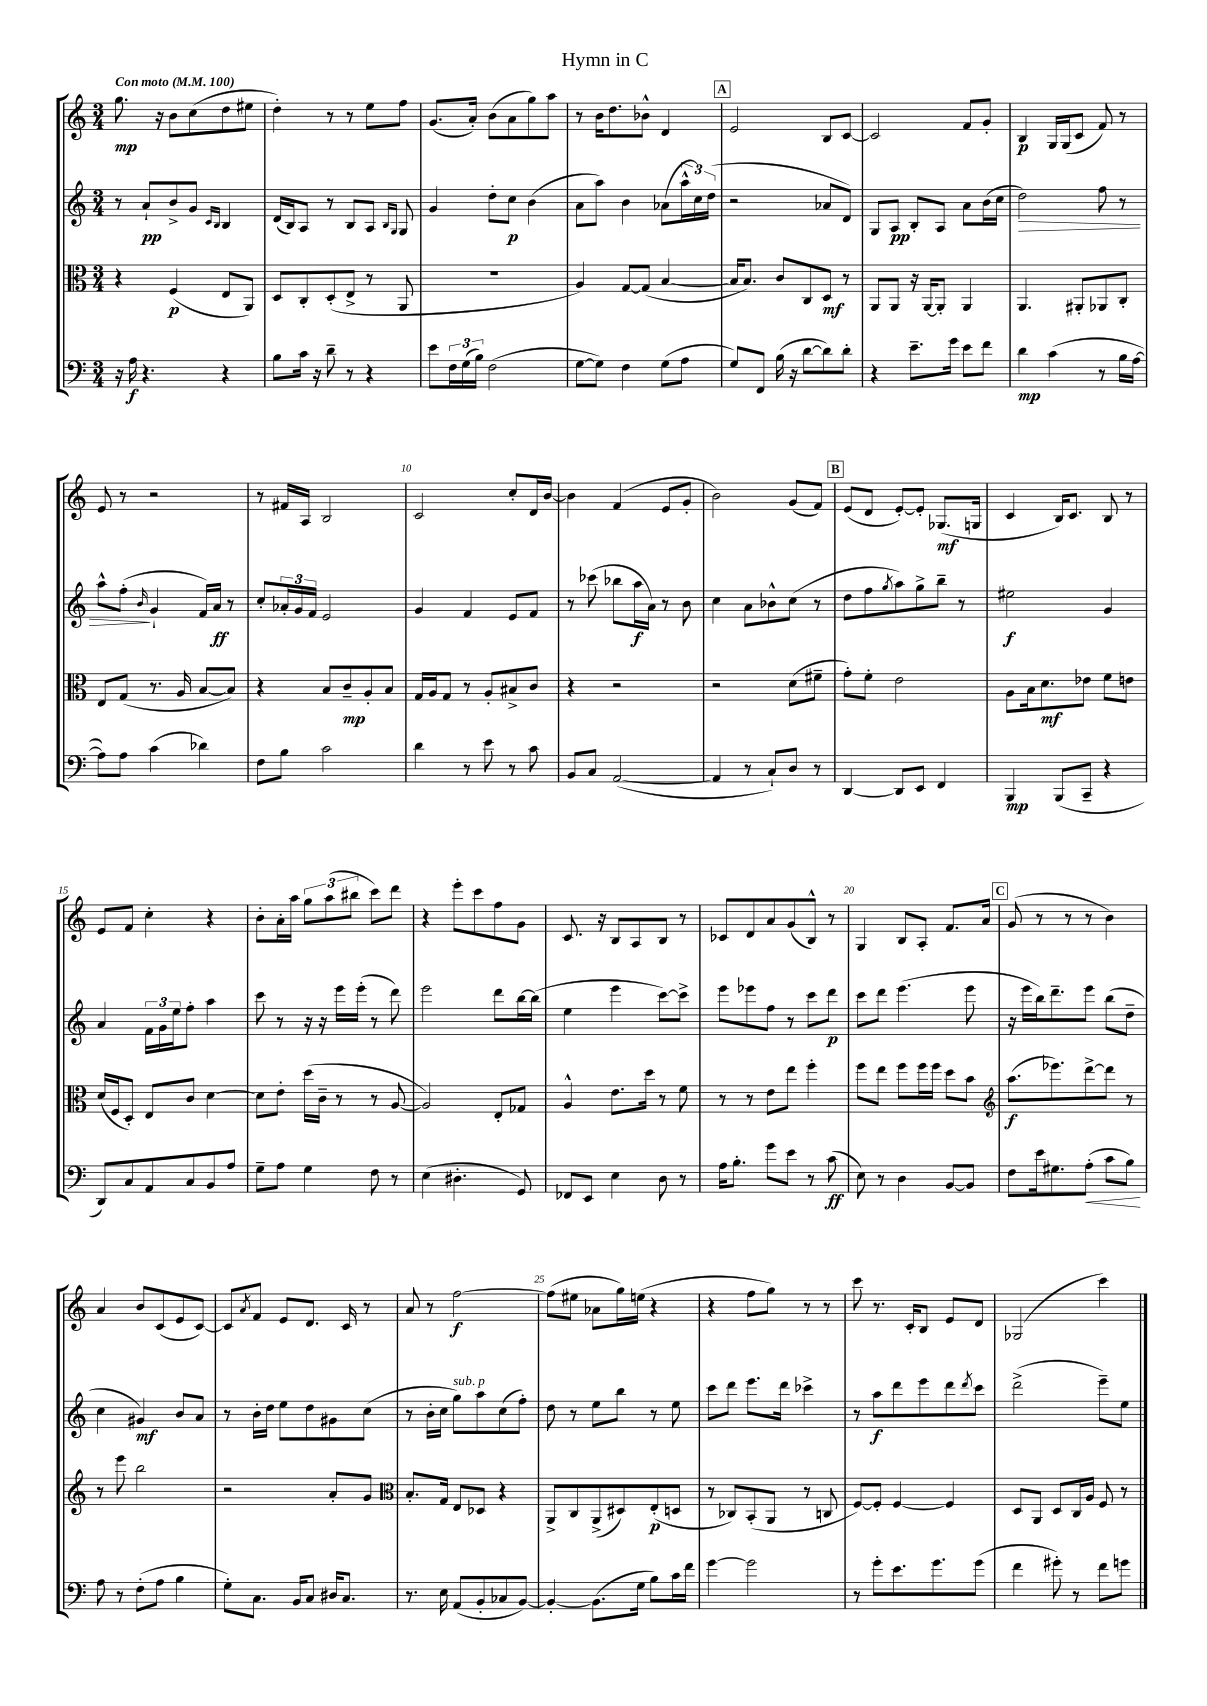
\header { title = "Hymn in C" }
<<
\new StaffGroup <<
\new Staff = "s0" {
    \clef treble \key c \major \numericTimeSignature \time 3/4 \tempo "Con moto" 4 = 100
    g''8.\mp r16 b'8 c''8( d''8 eis''8 |
    d''4-.) r8 r8 e''8 f''8 |
    g'8.( a'16-.) b'8( a'8 g''8) a''8 |
    r8 b'16 d''8. bes'8-^ d'4 |
    \mark \markup { \box "A" } e'2 b8 c'8~ |
    c'2 f'8 g'8-. |
    b4\p g16 g16( c'8 f'8) r8 |
    e'8 r8 r2 |
    r8 fis'16 a16 b2 |
    c'2 c''8-. d'16 b'16~ |
    b'4 f'4( e'8 g'8-. |
    b'2) g'8( f'8) |
    \mark \markup { \box "B" } e'8( d'8 e'8~-.) e'8-. ges8.\mf( g16 |
    c'4 b16) c'8. b8 r8 |
    e'8 f'8 c''4-. r4 |
    b'8-. a'16-. a''16 \tuplet 3/2 { g''8 a''8( bis''8 } c'''8) d'''8 |
    r4 e'''8-. c'''8 f''8 g'8 |
    c'8. r16 b8 a8 b8 r8 |
    ces'8 d'8 a'8 g'8( b8-^) r8 |
    g4 b8 a8-. f'8. a'16 |
    \mark \markup { \box "C" } g'8( r8 r8 r8 b'4) |
    a'4 b'8 c'8( e'8 c'8~) |
    c'8 \acciaccatura { a'8 } f'8 e'8 d'8. c'16 r8 |
    a'8 r8 f''2~\f |
    f''8( eis''8 aes'8 g''16) e''16( r4 |
    r4 f''8 g''8) r8 r8 |
    c'''8 r8. c'16-. b8 e'8 d'8 |
    ges2( c'''4) \bar "|." |
}
\new Staff = "s1" {
    \clef treble \key c \major \numericTimeSignature \time 3/4
    r8 a'8-!\pp b'8-> g'8 \grace { c'16 b16 } b4 |
    d'16( b16) a8 r8 b8 a8 \grace { b16 g16 } g8 |
    g'4 d''8-. c''8\p b'4( |
    a'8 a''8) b'4 aes'8( \tuplet 3/2 { a''16-^ c''16) d''16( } |
    \mark \markup { \box "A" } r2 aes'8 d'8) |
    g8 a8\pp b8-. a8 a'8 b'16( c''16 |
    d''2\>) f''8 r8 |
    a''8-^ f''8-.\!( \grace { b'16 } g'4-! f'16) a'16\ff r8 |
    c''8-. \tuplet 3/2 { aes'16-. g'16 f'16 } e'2 |
    g'4 f'4 e'8 f'8 |
    r8 ces'''8( bes''8 a''16\f a'16) r8 b'8 |
    c''4 a'8 bes'8-^ c''8( r8 |
    \mark \markup { \box "B" } d''8 f''8 \acciaccatura { g''8 } a''8) g''8-> b''8-- r8 |
    eis''2\f g'4 |
    a'4 \tuplet 3/2 { f'16 g'16 e''16 } f''8-. a''4 |
    c'''8 r8 r16 r16 e'''16 e'''16-.( r8 d'''8) |
    e'''2 d'''8 b''16~ b''16( |
    e''4 e'''4 c'''8~) c'''8-> |
    e'''8 ees'''8 f''8 r8 c'''8 d'''8\p |
    c'''8 d'''8 e'''4.( e'''8 |
    \mark \markup { \box "C" } r16 e'''16 b''16) d'''8.-- e'''8 b''8( d''8-- |
    c''4 gis'4\mf) b'8 a'8 |
    r8 b'16-. d''16 e''8 d''8 gis'8 c''8( |
    r8 b'16-. c''16 g''8^\markup { \italic "sub. p" }) a''8 c''8( f''8-.) |
    d''8 r8 e''8 b''8 r8 e''8 |
    c'''8 d'''8 e'''8. d'''16 ces'''4-> |
    r8 a''8\f d'''8 e'''8 d'''8 \acciaccatura { d'''8 } c'''8 |
    d'''2->( e'''8--) e''8 \bar "|." |
}
\new Staff = "s2" {
    \clef alto \key c \major \numericTimeSignature \time 3/4
    r4 f4\p( e8 a,8) |
    d8 c8-. d8-.( e8-> r8 a,8 |
    R2. |
    a4) g8~ g8( b4~ |
    \mark \markup { \box "A" } b16 b8.) c'8 c8 d8\mf r8 |
    a,8 a,8 r16 a,16~ a,8-. a,4 |
    a,4. ais,8-. aes,8 c8-. |
    e8 g8( r8. a16 b8~ b8) |
    r4 b8 c'8--\mp a8-. b8 |
    g16 a16 g8 r8 a8-. bis8-> c'8 |
    r4 r2 |
    r2 d'8( fis'8-- |
    \mark \markup { \box "B" } g'8-.) f'8-. e'2 |
    a8 b16 d'8.\mf ees'8 f'8 e'8 |
    d'16( f16 d8-.) e8 c'8 d'4~ |
    d'8 e'8-. d''16( c'16-- r8 r8 a8~ |
    a2) e8-. ges8 |
    a4-^ e'8. d''16 r8 f'8 |
    r8 r8 e'8 e''8 f''4-. |
    f''8 e''8 f''8 f''16 f''16 d''8 b'8 |
    \mark \markup { \box "C" } \clef treble a''8.\f( ees'''8.) d'''8~-> d'''8 r8 |
    r8 e'''8 b''2 |
    r2 a'8-. g'8 |
    \clef alto b8.-. g16 e8 des8 r4 |
    a,8-> c8 a,8->( dis8) e8-.\p( d8 |
    r8 ces8) b,8-.( a,8 r8 c8 |
    f8~) f8-. f4~ f4 |
    d8 a,8 d8 c16 a16 f8 r8 \bar "|." |
}
\new Staff = "s3" {
    \clef bass \key c \major \numericTimeSignature \time 3/4
    r16 a16\f r4. r4 |
    b8 c'16 r16 d'8-- r8 r4 |
    e'8 \tuplet 3/2 { f16 g16( b16) } f2( |
    g8~ g8) f4 g8( a8 |
    \mark \markup { \box "A" } g8) f,8 b16( r16 d'8~ d'8) d'8-. |
    r4 e'8.-- g'16 e'8 f'8 |
    d'4\mp c'4( r8 b16 a16~ |
    a8) a8 c'4( des'4) |
    f8 b8 c'2 |
    d'4 r8 e'8 r8 c'8 |
    b,8 c8 a,2~( |
    a,4 r8 c8-!) d8 r8 |
    \mark \markup { \box "B" } d,4~ d,8 e,8 f,4 |
    b,,4\mp b,,8( c,8-- r4 |
    d,8) c8 a,8 c8 b,8 a8 |
    g8-- a8 g4 f8 r8 |
    e4( dis4.-. g,8) |
    fes,8 e,8 e4 d8 r8 |
    a16 b8.-. g'8 e'8 r8 c'8\ff( |
    e8) r8 d4 b,8~ b,8 |
    \mark \markup { \box "C" } f8 e'16 gis8. a8-.\<( c'8 b8\!) |
    a8 r8 f8-.( a8 b4 |
    g8-.) c8. b,16 c8 dis16 c8. |
    r8. e16 a,8( b,8-. ces8 b,8~) |
    b,4~-. b,8.( g16 b8) c'16 f'16 |
    g'4~ g'2 |
    r8 g'8-. e'8. g'8. g'8( |
    f'4 gis'8-.) r8 f'8 g'8 \bar "|." |
}
>>
>>
\layout { \context { \Score \override BarNumber.break-visibility = ##(#f #t #t) barNumberVisibility = #(every-nth-bar-number-visible 5) } }
